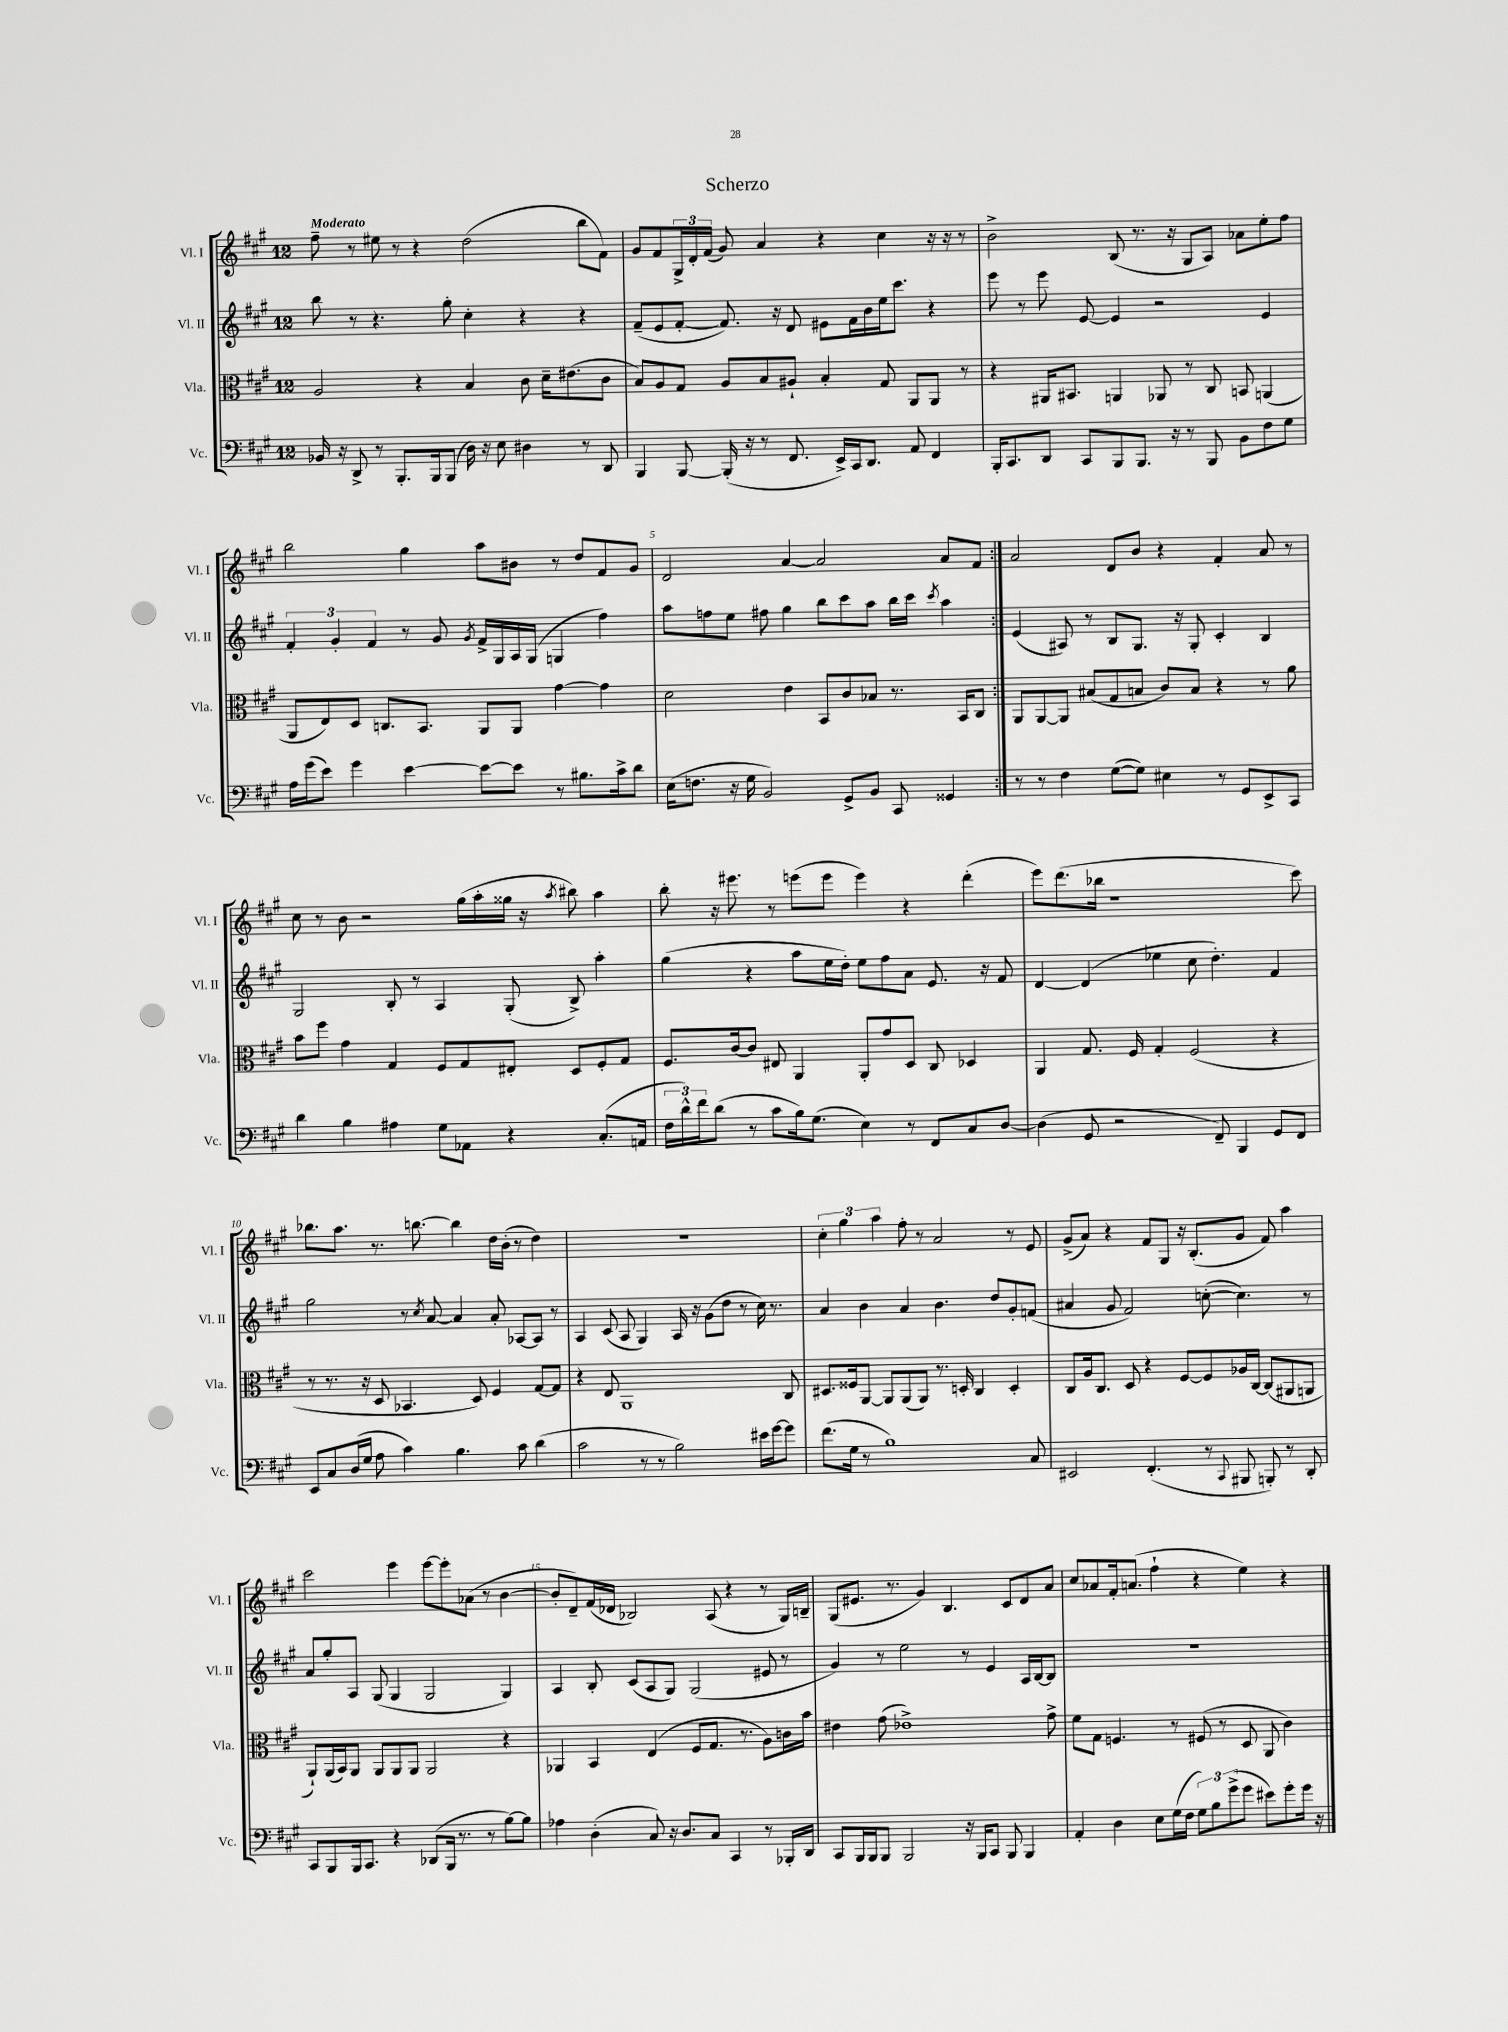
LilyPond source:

\header { title = "Scherzo" }
<<
\new StaffGroup <<
\new Staff = "s0" \with { instrumentName = "Vl. I" shortInstrumentName = "Vl. I" } {
    \clef treble \key a \major \once \override Staff.TimeSignature.style = #'single-digit \time 12/8 \tempo "Moderato"
    \repeat volta 2 { fis''8-- r8 eis''8 r8 r4 d''2( b''8 fis'8) |
    gis'8 fis'8 \tuplet 3/2 { gis16-> d'16-. fis'16( } gis'8) a'4 r4 cis''4 r16 r16 r8 |
    b'2-> b8( r8. r16 gis8 a8) aes'8 e''8-. fis''8 |
    b''2 gis''4 a''8 bis'8 r8 d''8 fis'8 gis'8 |
    d'2 a'4~ a'2 a'8 fis'8 | }
    a'2 d'8 b'8 r4 fis'4-. a'8 r8 |
    cis''8 r8 b'8 r2 gis''16( a''16-. gisis''16 r16 \acciaccatura { a''8 } bis''8) a''4 |
    b''8-. r16 eis'''8. r8 e'''8( e'''8 e'''4) r4 d'''4-.( |
    e'''8) d'''8.( bes''16 r1 cis'''8) |
    bes''8. a''8. r8. b''8.~ b''4 d''16 b'16-.( r8 d''4) |
    R1. |
    \tuplet 3/2 { cis''4-. gis''4 a''4 } fis''8-. r8 a'2 r8 e'8 |
    gis'8->( a'8) r4 fis'8 gis8 r16 b8.-.( gis'8 fis'8) a''4 |
    cis'''2 e'''4 e'''8~ e'''8-. aes'8( r8 b'4~ |
    b'8-. d'8--) fis'16( des'16 bes2) a8( r4 r8 gis16) b16-- |
    gis8( eis'8. r8. gis'4) b4. cis'8 d'8 a'8 |
    cis''8 aes'8 fis'16-. a'8.( fis''4-! r4 e''4) r4 \bar "|." |
}
\new Staff = "s1" \with { instrumentName = "Vl. II" shortInstrumentName = "Vl. II" } {
    \clef treble \key a \major \once \override Staff.TimeSignature.style = #'single-digit \time 12/8
    \repeat volta 2 { b''8 r8 r4. gis''8-. cis''4-. r4 r4 |
    fis'8--( e'8 fis'8~-. fis'8.) r16 d'8 eis'8 fis'16 b'16 e''16 cis'''8. r4 |
    e'''8 r8 e'''8 e'8~ e'4 r2 e'4 |
    \tuplet 3/2 { fis'4-. gis'4-. fis'4 } r8 gis'8 \acciaccatura { gis'8 } fis'16-> gis16 a16 gis16( g4 fis''4) |
    a''8 f''8 e''8 fis''8 gis''4 b''8 cis'''8 a''8 b''16 cis'''16 \acciaccatura { cis'''8 } a''4 | }
    e'4( ais8) r8 b8 gis8. r16 gis8-. cis'4-. b4 |
    gis2 b8-. r8 a4 gis8-.( b8->) a''4-. |
    gis''4( r4 a''8 e''16 d''16-.) e''8 fis''8 a'8 e'8. r16 fis'8 |
    d'4~ d'4( ees''4 cis''8 d''4.-.) fis'4 |
    gis''2 r8 \acciaccatura { cis''8 } a'8~ a'4 a'8-. aes8~ aes8 r8 |
    a4 cis'8( a8 gis4) a16 r16 gis'8( d''8 r8 cis''16) r8. |
    a'4 b'4 a'4 b'4. d''8 gis'8-. f'8( |
    ais'4 gis'8 fis'2) c''8~-.( c''4.) r8 |
    a'8 gis''8-. a8 gis8( gis4 gis2 gis4) |
    a4 b8-. cis'8( a8 gis8) gis2( eis'8 r8 |
    gis'4) r8 e''2 r8 e'4 a16 b16~ b8 |
    R1. \bar "|." |
}
\new Staff = "s2" \with { instrumentName = "Vla." shortInstrumentName = "Vla." } {
    \clef alto \key a \major \once \override Staff.TimeSignature.style = #'single-digit \time 12/8
    \repeat volta 2 { a2 r4 b4 cis'8 d'16-- eis'8.( cis'8 |
    b8) a8 gis8 a8 b8 ais8-! b4-. gis8 a,8 a,8 r8 |
    r4 ais,16 bis,8. a,4 aes,8 r8 cis8 b,8 a,4( |
    a,8 e8) d8 c8. b,8. a,8 a,8 gis'4~ gis'4 |
    d'2 e'4 b,8 cis'8 bes8 r8. b,16 cis8 | }
    a,8 a,8~ a,8 bis8( gis8 b8 cis'8) b8 r4 r8 a'8 |
    b'8 fis''8 gis'4 gis4 fis8 gis8 eis8-. d8 fis8-. gis8 |
    fis8. cis'16~ cis'8 eis8 a,4 a,8-. gis'8 d8 cis8 des4 |
    a,4 gis8. fis16 gis4-. fis2( r4 |
    r8 r8. r16 d8 bes,4. d8) fis4 gis8~ gis8 |
    r4 e8 a,1 cis8 |
    dis8. fisis16 a,8~ a,8 a,8( a,8) r8. d16-. cis4 d4-. |
    cis8 a16 cis8. d8 r4 fis8~ fis8 aes16 cis16~ cis8( ais,8 a,8 |
    a,8-!) a,16( b,16) a,8 a,8 a,8 a,8 a,2 r4 |
    aes,4 b,4 e4( fis8 gis8. r8. a8) c'16 b'16 |
    eis'4 gis'8( ees'1->) gis'8-> |
    fis'8 gis8 f4. r8 fis8( r8 d8 a,8 cis'4) \bar "|." |
}
\new Staff = "s3" \with { instrumentName = "Vc." shortInstrumentName = "Vc." } {
    \clef bass \key a \major \once \override Staff.TimeSignature.style = #'single-digit \time 12/8
    \repeat volta 2 { bes,16 r16 d,8-> r8 b,,8.-. b,,16 b,,8( d16) r16 e8 dis4 r8 d,8 |
    b,,4 b,,8~ b,,16-.( r16 r8 fis,8. e,16->) cis,16 d,8. a,8 fis,4 |
    b,,16-. cis,8. d,8 cis,8 b,,8 b,,8. r16 r8 b,,8 b,8 fis8 gis8 |
    a16 gis'16( e'8) gis'4 e'4~ e'8~ e'8 r8 bis8. cis'16-> d'8 |
    e16( f8. r16 gis16 b,2) gis,8-> b,8 cis,8 gisis,4 | }
    r8 r8 fis4 gis8~( gis8) eis4 r8 gis,8 e,8-> cis,8 |
    d'4 b4 ais4 gis8 aes,8 r4 cis8.-.( a,16 |
    \tuplet 3/2 { fis16 d'16-^) fis'16 } d'8( r8 cis'8 b16) gis8.( e4) r8 fis,8 cis8 d8~ |
    d4( gis,8 r2 fis,8--) b,,4 gis,8 fis,8 |
    e,8 cis8 d16( gis16 a8 cis'4) b4. cis'8 d'4( |
    cis'2 r8 r8 b2) eis'16 gis'16~ gis'8 |
    fis'8.( gis16 r8 b1) cis8 |
    eis,2 fis,4.-.( r8 \appoggiatura { cis,8 } bis,,8 b,,8-.) r8 d,8-. |
    cis,8 b,,8 b,,16 cis,8. r4 des,8( b,,16 r8. r8 b8~) b8 |
    aes4 d4-.( cis8) r16 d8. cis8 cis,4 r8 bes,,16-. d,16 |
    cis,8 b,,16 b,,16 b,,8 b,,2 r16 b,,16 cis,8 b,,8 b,,4 |
    a,4-. d4 e8 gis16( fis16 \tuplet 3/2 { gis8) b8 gis'8->( } gis'8 eis'8) gis'8-. gis'16 r16 \bar "|." |
}
>>
>>
\layout { \context { \Score \override BarNumber.break-visibility = ##(#f #t #t) barNumberVisibility = #(every-nth-bar-number-visible 5) } }
